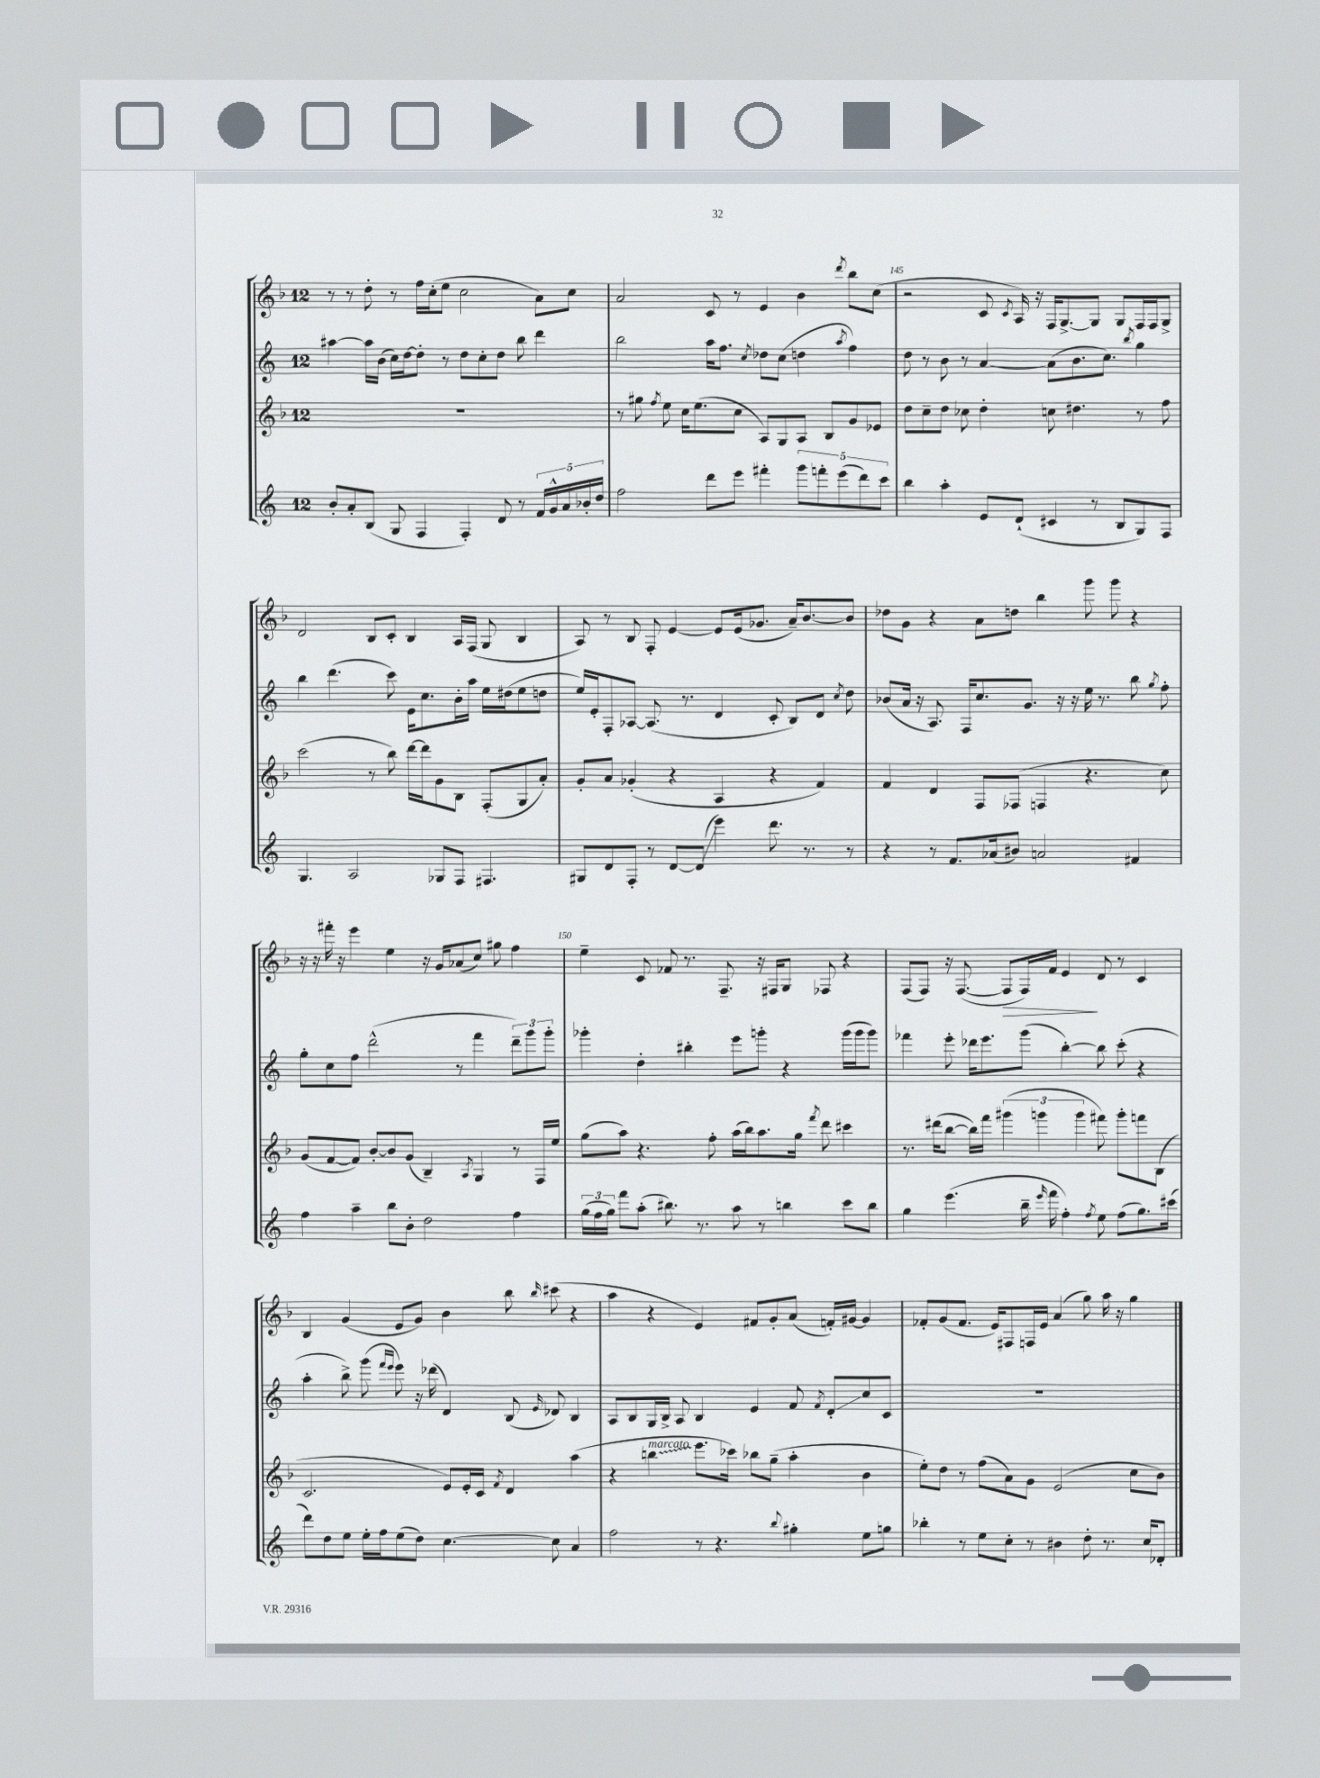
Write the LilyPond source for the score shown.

<<
\new StaffGroup <<
\new Staff = "s0" {
    \clef treble \key f \major \once \override Staff.TimeSignature.style = #'single-digit \time 12/8
    \autoBeamOff r8 r8 d''8-. r8 f''16[ c''16-.( e''8] c''2 a'8[) c''8] |
    a'2 c'8 r8 e'4 bes'4 \acciaccatura { d'''8 } bes''8[ c''8]( |
    r2 c'8 \acciaccatura { c'8 } a16) r16 f16[ g8.~-> g8] g8[ f16 f16 g8]-> |
    d'2 bes8[ c'8]-. bes4 a16[ f16]( g8 bes4 |
    a8) r8 bes8 f8-. e'4~ e'8[ e'16( ges'8.] a'16[--) bes'8.~ bes'8] |
    des''8[ g'8] r4 a'8[ d''8] bes''4 g'''8 g'''8 r4 |
    r16 r16 fis'''16-. r16 e'''4 e''4 r16 g'16[ aes'8( c''8]) gis''8 f''4 |
    e''4-- c'8 fes'8 r8. f8.-- r16 fis16[ g8] fes8 r4 |
    f8[( f8]) r16 f8.~( f8[\> f16) f'16] e'4\! d'8 r8 c'4 |
    bes4 g'4( e'8[ g'8]) bes'4 bes''8 \grace { bes''16 } cis'''8( r4 |
    a''4 r4 e'4) fis'8[ g'8-. a'8]( f'16[-.) gis'16]~ gis'4 |
    fes'8[-. g'8( fes'8.] e'16[) fis8 f16 e'16] a'4( g''8) a''16 r16 g''4 \bar "|." |
}
\new Staff = "s1" {
    \clef treble \key c \major \once \override Staff.TimeSignature.style = #'single-digit \time 12/8
    \autoBeamOff ais''4~ ais''16[ b'16]( c''16[) d''16~ d''8]-. r8 d''8[ c''8-. d''8] b''8 d'''4 |
    b''2 a''16[ f''8.] \acciaccatura { c''8 } des''8[ c''8]( d''4 \acciaccatura { a''8 } f''4) |
    d''8 r8 b'8 r8 a'4~ a'8[( b'8. c''8.]) \acciaccatura { b''8 } g''4 |
    b''4 d'''4.( c'''8) e'16[ c''8. b'16-. a''16] e''16[ dis''16( e''8 d''8] |
    e''16[) e'16-. f8-. aes8]~ aes8.( r8. d'4 c'8-. b8[) d'8] \acciaccatura { c''8 } d''8 |
    bes'8[( a'16] r16 a8.) f16[ c''8. g'8.] r16 r16 e''16 r8. b''8 \acciaccatura { g''8 } f''8-. |
    g''8[-. c''8 f''8] d'''2-^( r8 f'''4 \tuplet 3/2 { d'''8[--) g'''8 g'''8]-. } |
    ges'''4-. d''4-. bis''4-. e'''8[ g'''8]-. r4 g'''16[( g'''16 g'''8]) |
    fes'''4 e'''8-. des'''16[ e'''8. g'''8]( b''4~-.) b''8 c'''8-.( r4 |
    a''4-. b''8->) g'''8( \grace { f'''16[ e'''16] } e'''8) r16 des'''16( d'4) b8( \grace { e'16 } des'8) b4 |
    a8[ b8 g16 b16]-> a8 b4 e'4 f'8 \acciaccatura { f'8 } d'8[-.\glissando c''8 c'8] |
    R1. \bar "|." |
}
\new Staff = "s2" {
    \clef treble \key f \major \once \override Staff.TimeSignature.style = #'single-digit \time 12/8
    \autoBeamOff R1. |
    r8 gis''8 \acciaccatura { f''8 } e''8 c''16[ e''8.( c''8] a8[) g8 a8] bes8[ g'8 ees'8] |
    d''8[ c''8-- d''8] ces''8 d''4-. c''8 dis''4. r8 f''8 |
    c'''2( r8 bes''8) d'''16[~ d'''16 g'8 bes8] f8[-.( g8 a'8]-.) |
    g'8[-. a'8] ges'4-.( r4 a4 r4 f'4) |
    f'4 d'4 f8[ fes8]( f4 r4. c''8) |
    g'8[( f'8~ f'8]) bes'8[~-. bes'8 g'8]( bes4--) \acciaccatura { a8 } g4 r8 f16[ e''16] |
    g''8[( a''8]) r4. f''8-. a''16[( bes''16) a''8. g''16] \acciaccatura { f'''8 } d'''8 cis'''4 |
    r8. dis'''16[( bes''8]~ bes''16[) f'''16] \tuplet 3/2 { gis'''4( g'''4 g'''4 } fis'''8) g'''8[-. f'''8 bes8]( |
    c'2. e'8[) e'16-. c'16] \acciaccatura { f'8 } d'4 a''4( |
    r4 \once \override Glissando.style = #'zigzag b''4\glissando^\markup { \italic "marcato" } e'''8.[ ces'''16]) bes''8[ g''8]--( a''4-. bes'4 |
    e''8[-.) d''8] r8 f''8[( a'8) g'8] e'2( c''8[ bes'8]) \bar "|." |
}
\new Staff = "s3" {
    \clef treble \key c \major \once \override Staff.TimeSignature.style = #'single-digit \time 12/8
    \autoBeamOff b'8[-. a'8-. b8]( g8 f4 f4-.) d'8 r8 \tuplet 5/4 { f'16[ g'16-^ a'16 bes'16-. d''16] } |
    f''2 d'''8[ e'''8] fis'''4-. \tuplet 5/4 { g'''8[ f'''8-. e'''8( d'''8) c'''8] } |
    b''4 a''4-. e'8[ d'8]-!( cis'4 r8 b8[ g8) f8] |
    g4. a2 ges8[ f8] fis4. |
    gis8[ d'8 f8]-. r8 d'8[~ d'8]\glissando( e'''4) d'''8. r8. r8 |
    r4 r8 f'8.[ aes'16( bis'8]) a'2 fis'4 |
    f''4 a''4-- b''8[ b'8]-. d''2 f''4 |
    \tuplet 3/2 { g''16[( f''16 g''16]) } f'''8[ a''8]-.( bis''8.) r8. a''8 r8 b''4 c'''8[ b''8] |
    g''4 e'''4.( b''16-- \grace { e'''16 } f'''16 f''4-.) \acciaccatura { f''8 } e''8 f''8[( g''8.) cis'''16]( |
    d'''8[) d''8 e''8] e''16[-. f''16 e''8( d''8]) c''4.~ c''8 a'4 |
    f''2 r8 r4. \appoggiatura { b''8 } gis''4-. e''8[ g''8] |
    bes''4-. r8 e''8[ c''8]-. r8 bis'4 d''8-. r8. c''16[ des'8]-. \bar "|." |
}
>>
>>
\layout { \context { \Score currentBarNumber = #143 \override BarNumber.break-visibility = ##(#f #t #t) barNumberVisibility = #(every-nth-bar-number-visible 5) } }
